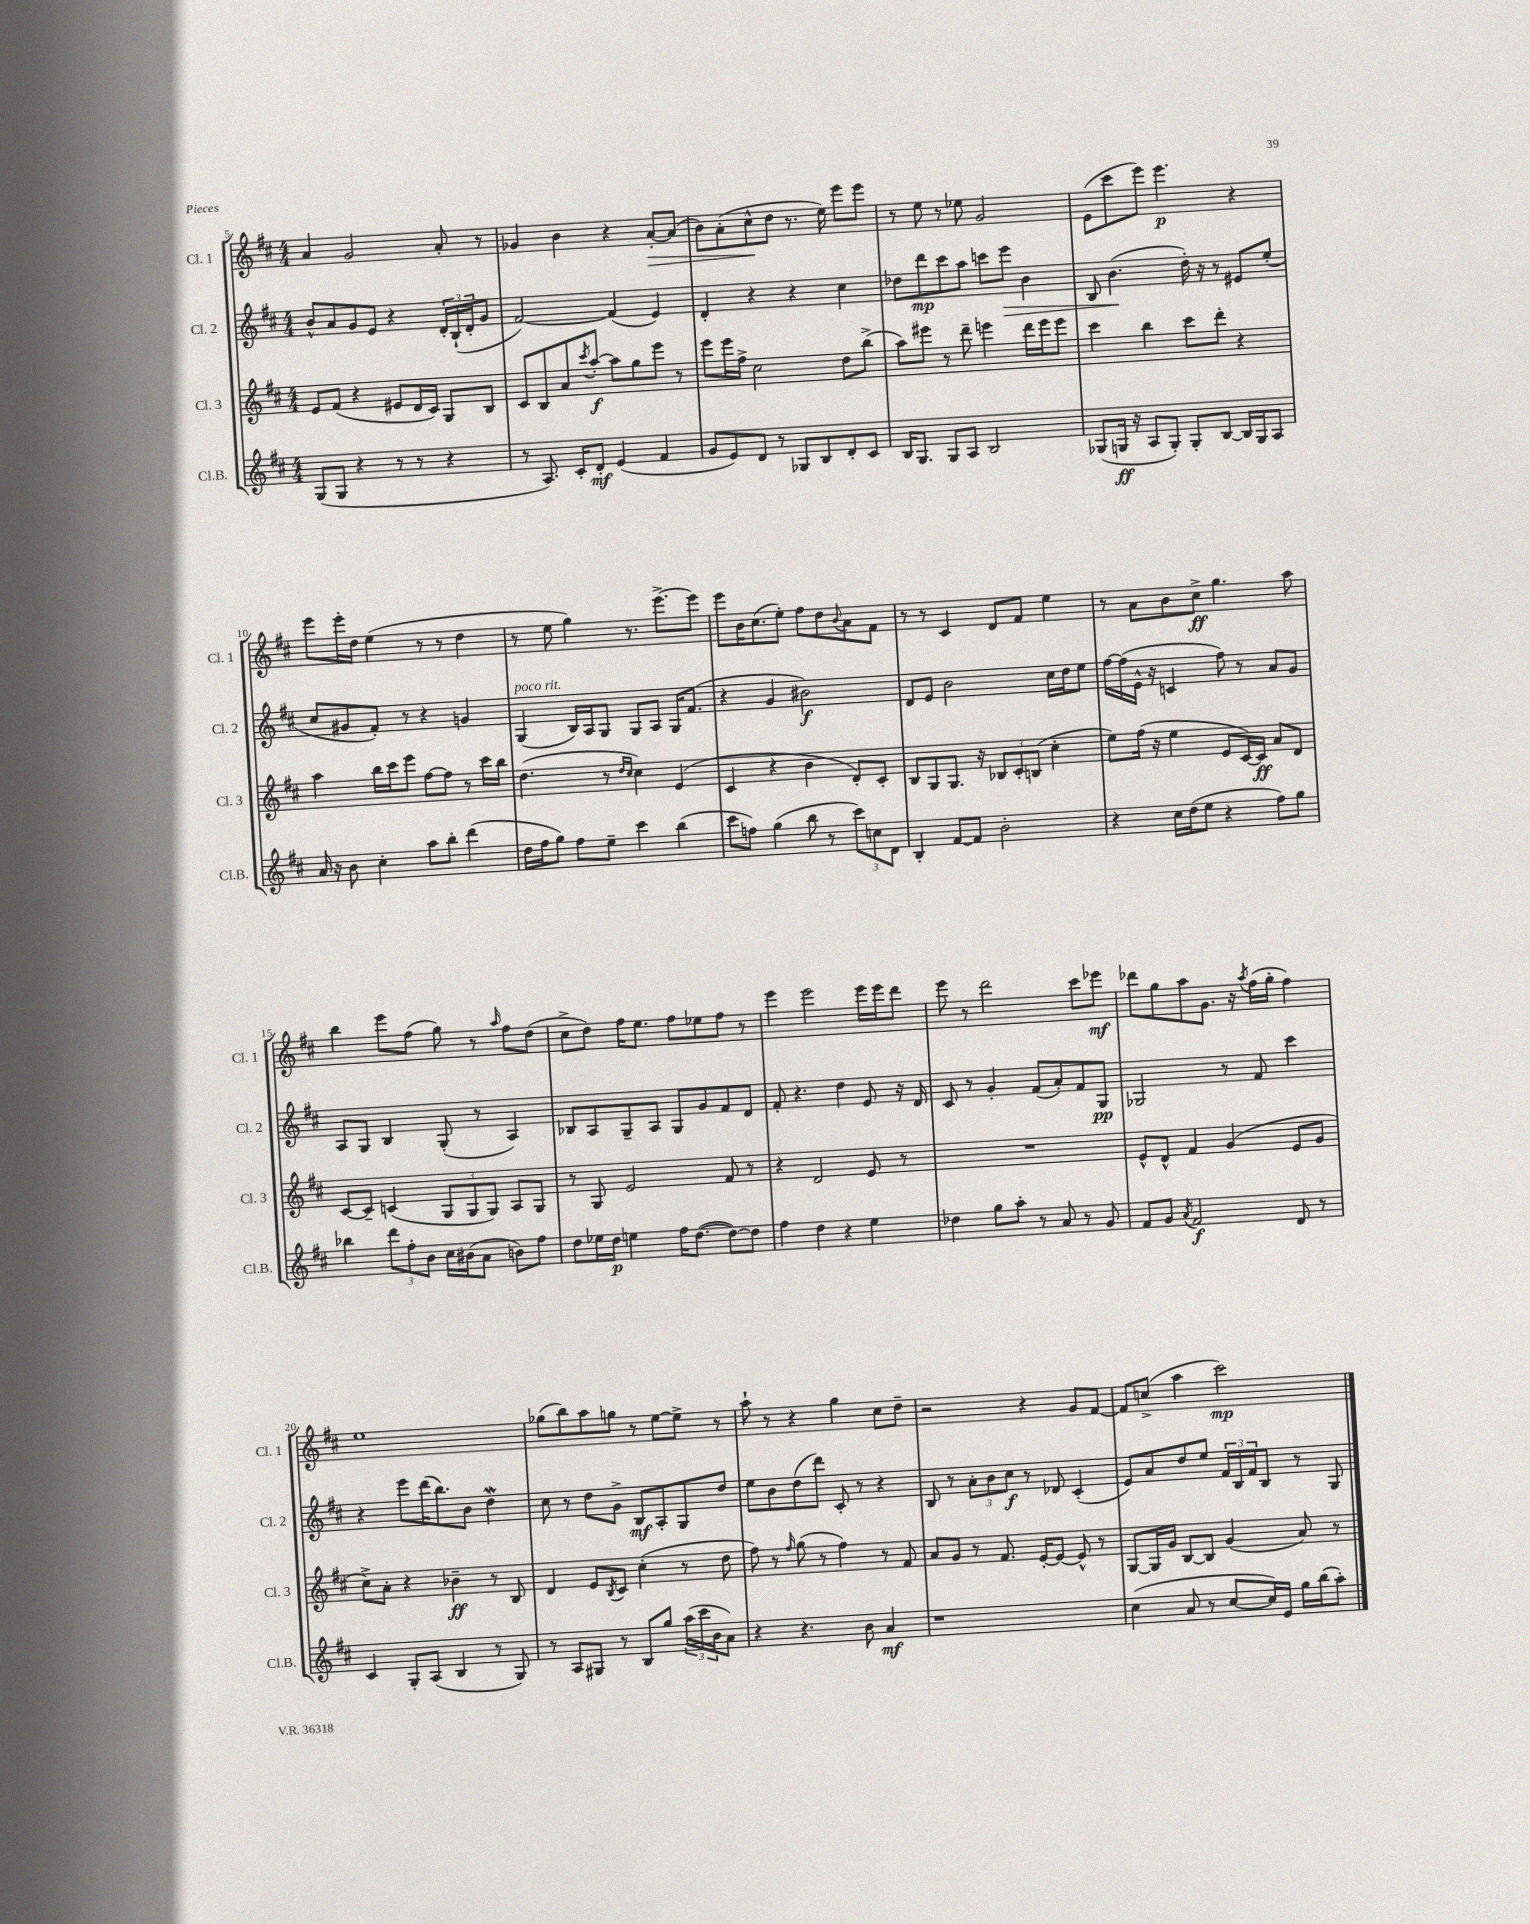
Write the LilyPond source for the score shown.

<<
\new StaffGroup <<
\new Staff = "s0" \with { instrumentName = "Cl. 1" shortInstrumentName = "Cl. 1" } {
    \clef treble \key d \major \numericTimeSignature \time 4/4
    a'4 g'2 a'8-. r8 |
    ges'4 b'4 r4 a'8~-.\> a'8( |
    b'8) a'8-.( cis''8-^\! d''8 r8. e''16) e'''8 e'''8 |
    r8 e''8 r8 ees''8 g'2 |
    e'8( cis'''8 e'''8) e'''4.\p r4 |
    e'''8 e'''16-. d''16 e''4( r8 r8 d''4 |
    r8 e''8 g''4) r8. e'''8.~-> e'''8 |
    e'''8 b'16 cis''8.( e''8-.) fis''8 d''8 \appoggiatura { b'8 } a'8 fis'8 |
    r8 r8 cis'4 d'8 fis'8 e''4 |
    r8 a'8 b'8 cis''8->\ff g''4. a''8 |
    b''4 e'''8 fis''8( g''8) r8 \grace { a''16 } fis''8 d''8( |
    cis''8-> d''8) fis''16 e''8. fis''8 ees''8 fis''8 r8 |
    e'''4 e'''2 e'''16 e'''16 d'''8 |
    e'''8 r8 d'''2 cis'''8 ees'''8\mf |
    des'''8 g''8 a''8 g'8. r16 \acciaccatura { a''8 } fis''16( g''16-. fis''4) |
    e''1 |
    ges''8( b''8) a''8 g''8 r8 e''8~ e''8-> r8 |
    a''8-! r8 r4 g''4 cis''8 d''8-- |
    r2 r4 g'8 fis'8~ |
    fis'8 c''8->( a''4 cis'''2\mp) \bar "|." |
}
\new Staff = "s1" \with { instrumentName = "Cl. 2" shortInstrumentName = "Cl. 2" } {
    \clef treble \key d \major \numericTimeSignature \time 4/4
    b'8-^ a'8 g'8 e'8 r4 \tuplet 3/2 { d'16-. b16-!( d'16-. } g'8 |
    fis'2~) fis'4( e'4) |
    d'4-. r4 r4 cis''4 |
    des''8 d'''8\mp cis'''8 a''8 c'''8 e'''8\> b'4 |
    b8 b'4.\!( d''16-.) r16 r8 eis'8 e''8-.( |
    cis''8 gis'8 fis'8-.) r8 r4 g'4 |
    g4^\markup { \italic "poco rit." }( b16) a16 g8 g8 a8 g16 fis'8.( |
    r4 g'4 bis'2\f) |
    d'8 e'8 b'2 cis''16 d''16 e''8 |
    fis''16~ fis''16( e'16-^ r16 c'4 fis''8) r8 a'8 g'8 |
    a8 g8 b4 g8-.( r8 a4) |
    bes8 a8 g8-- a8 g8 g'8 fis'8 d'8 |
    fis'8-. r4. d''4 e'8 r16 d'16 |
    cis'8 r8 g'4-. fis'8( a'8-.) fis'8 g8\pp |
    ges2 r8 fis'8 cis'''4 |
    r4 e'''8 d'''16( b''8.) b'8 d''4\mordent |
    cis''8 r8 d''8 g'8-> b8\mf a8-. g8 d''8 |
    e''8 b'8 d''8( d'''8) cis'8-. r8 r4 |
    b8 r8 \tuplet 3/2 { a'8-. b'8 cis''8\f } r8 des'8 cis'4-.( |
    e'8) a'8 d''8 e''8 \tuplet 3/2 { fis'16 b16 fis'16 } b8 r8 g8 \bar "|." |
}
\new Staff = "s2" \with { instrumentName = "Cl. 3" shortInstrumentName = "Cl. 3" } {
    \clef treble \key d \major \numericTimeSignature \time 4/4
    e'8 fis'8( r4 eis'8 d'16 cis'16) g8 b8 |
    cis'8 b8 a'8 \acciaccatura { cis'''8 } a''8~-.\f a''8 g''8 e'''8 r8 |
    e'''8 e'''16 fis''16-> cis''2 d''8 b''8->( |
    a''8) eis'''8 r8 d'''8-- e'''4 d'''16 e'''16 e'''8 |
    cis'''4 b''4 cis'''8 d'''8-. r4 |
    a''4 b''16 cis'''16 e'''8 fis''8~ fis''8 r8 cis'''16 b''16 |
    d''4.( r8 \grace { d''16 cis''16 } cis''4) e'4( |
    cis'4 r4 b'4 d'8-.) cis'8-. |
    b8 g8 g8. r16 \tuplet 3/2 { bes8 cis'8-. b8( } cis''4-. |
    e''8) fis''16( r16 e''4 e'8 cis'16~) cis'16\ff a'8 d'8 |
    cis'8~ cis'8-- c'4( \tuplet 3/2 { g8 g8 g8) } a8 g8 |
    r8 g8 e'2 fis'8 r8 |
    r4 d'2 e'8 r8 |
    R1 |
    e'8-^ d'8-^ fis'4 g'4( e'8 g'8 |
    cis''8->) a'8-. r4 bes'4--\ff r8 b8 |
    d'4 e'8 \acciaccatura { b8 } cis'8 cis''4-.( r8 d''8 |
    fis''8) r8 \grace { fis''16 } g''8( r8 fis''4) r8 fis'8 |
    a'8 g'8 r8 fis'8. e'16~-. e'8~ e'8-^ r8 |
    g8~ g16 g'16 b8~ b8 g'4( a'8) r8 \bar "|." |
}
\new Staff = "s3" \with { instrumentName = "Cl.B." shortInstrumentName = "Cl.B." } {
    \clef treble \key d \major \numericTimeSignature \time 4/4
    g8( g8 r4 r8 r8 r4 |
    r8 a8.) cis'16-. d'8-.\mf e'4( fis'4 |
    g'8 e'8) d'8 r8 ges8 b8 d'8-. cis'8 |
    b16 g8. g8 a8 b2 |
    ges8( g16\ff r16 a8 g8-.) g8-. b8~ b16 g16 a8 |
    a'16 r16 b'8 cis''4-. a''8 b''8-. d'''4( |
    d''16 fis''16 g''8) fis''8 e''8-- cis'''4 b''4( |
    cis'''8 f''8) g''4( b''8 r8 \tuplet 3/2 { cis'''8) c''8 d'8 } |
    b4-. fis'8~ fis'8 b'2-. |
    r4 cis''16 d''16( e''8 r4 fis''8) g''8 |
    bes''4 \tuplet 3/2 { d'''8 fis''8-. b'8 } cis''16 bis'16( a'8 b'8) fis''8 |
    d''8 ees''16 d''16\p e''4 fis''16 d''8.~( d''8~) d''8 |
    fis''4 d''4 r4 e''4 |
    des''4 g''8 a''8-. r8 a'8 r8 g'8 |
    fis'8 g'8 \acciaccatura { a'8 } fis'2\f d'8 r8 |
    cis'4 g8-. a8( b4 r8 g8) |
    r8 a8 gis8 r8 b8 g''8 \tuplet 3/2 { a''16( cis'''16 b'16 } a'8) |
    r4 r4. b'8 a'4\mf |
    r1 |
    cis''4( a'8 r8 cis''8~ cis''16) e'16 g''16 b''16( a''8-.) \bar "|." |
}
>>
>>
\layout { \context { \Score currentBarNumber = #5 } }
